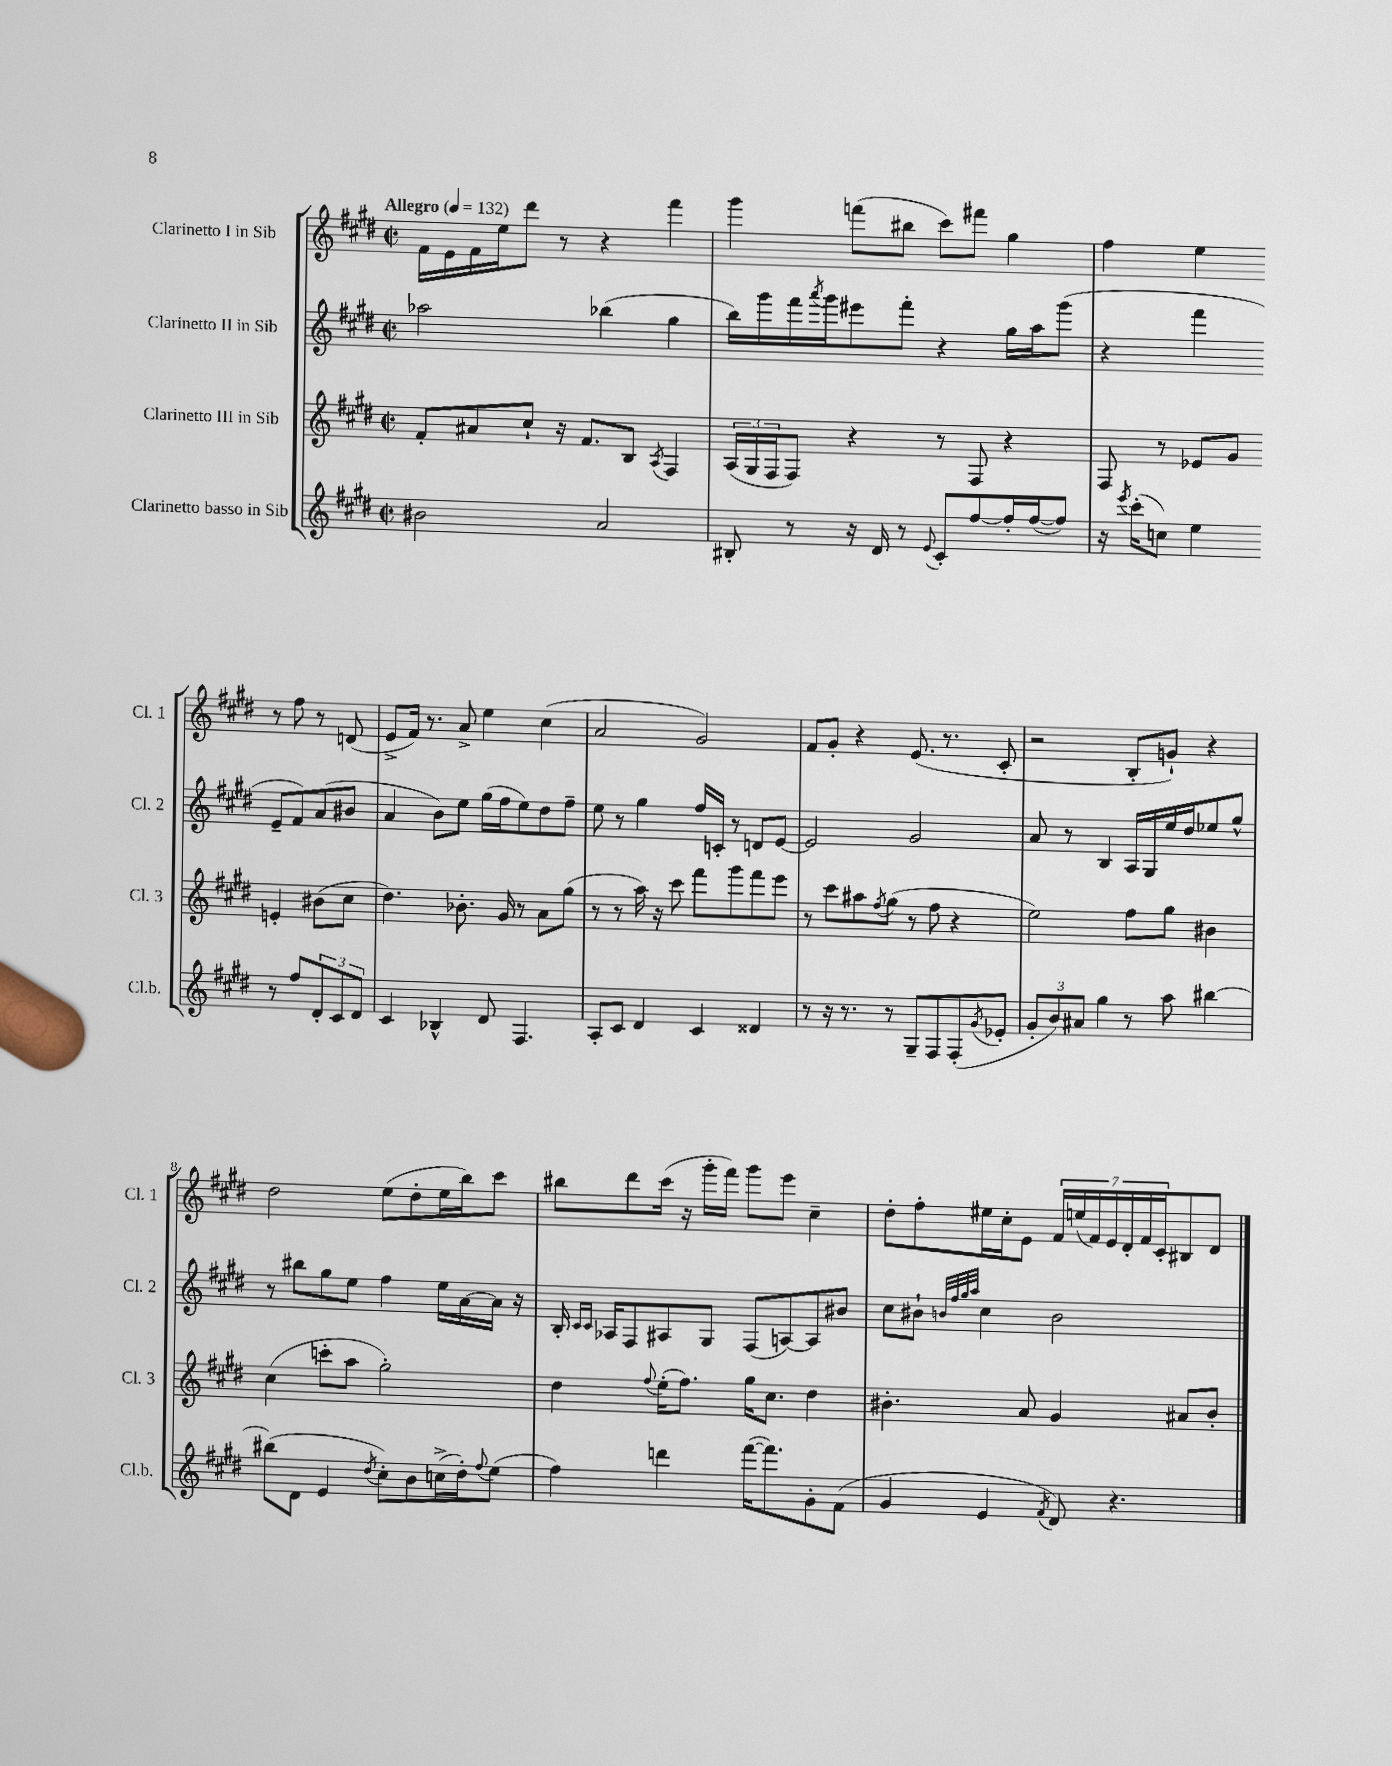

**kern	**kern	**kern	**kern
*part4	*part3	*part2	*part1
*staff4	*staff3	*staff2	*staff1
*I"Clarinetto basso in Sib	*I"Clarinetto III in Sib	*I"Clarinetto II in Sib	*I"Clarinetto I in Sib
*I'Cl.b.	*I'Cl. 3	*I'Cl. 2	*I'Cl. 1
*clefG2	*clefG2	*clefG2	*clefG2
*k[f#c#g#d#]	*k[f#c#g#d#]	*k[f#c#g#d#]	*k[f#c#g#d#]
*M2/2	*M2/2	*M2/2	*M2/2
*met(c|)	*met(c|)	*met(c|)	*met(c|)
*MM132	*MM132	*MM132	*MM132
=1	=1	=1	=1
!	!	!	!LO:TX:a:B:t=Allegro
2b#X\	8f#'/L	2aa-X\	16f#\LL
.	.	.	16e\
.	8a#X/	.	16f#\
.	.	.	16ee\J
.	8cc#`/J	.	8ddd#\J
.	16r	.	8r
.	8.f#/L	.	.
2a/	.	(4bb-X\	4r
.	8B/J	.	.
.	8qA/	.	.
.	4F#/	4gg#\	4fff#\
=2	=2	=2	=2
8B#X'/	(24A/LL	16bb\LL)	4ggg#\
.	24G#/	.	.
.	.	16ggg#\	.
.	24F#/J	.	.
8r	8F#/J)	16fff#\	.
.	.	8qaaa/	.
.	.	16ggg#\J	.
16r	4r	8eee#X\	(8fffn\L
16d#/	.	.	.
8r	.	8fff#'\J	8bb#X\J
8qqe/	.	.	.
8c#'/L	8r	4r	8ccc#\L)
[8ff#/	8F#/	.	8fff#X\J
16ff#'/L]	4r	16gg#\LL	4gg#\
([16ff#/J	.	16aa\J	.
8ff#/J])	.	(8ggg#\J	.
=3	=3	=3	=3
16r	8F#/	4r	4ff#\
8qeee/	.	.	.
(16ccc#'\KL	.	.	.
8ccn\J)	8r	.	.
4ee\	8e-X/L	4fff#\	4ee\
.	8g#/J	.	.
8r	4en'/	8e~/L	8r
8ff#/L	.	8f#/)	8ff#\
12d#'/	(8b#X\L	(8a/	8r
12c#/	.	.	.
.	8cc#\J	8b#X/J	(8dn/
12d#/J	.	.	.
!!LO:LB:g=z
=4	=4	=4	=4
4c#/	4.dd#\)	4a/	8e^/L
.	.	.	16f#/Jk)
.	.	.	8.r
4B-X^^/	.	8b\L)	.
.	8.b-X'\	8ee\J	8a^/
8d#/	.	(16gg#\LL	4ee\
.	16g#/	16ff#\J	.
4.F#/	8r	8ee\)	.
.	8a\L	8dd#\	(4cc#\
.	(8gg#\J	8ff#~\J	.
=5	=5	=5	=5
8A'/L	8r	8ee\	2a/
8c#/J	8r	8r	.
4d#/	16aa\)	4gg#\	.
.	16r	.	.
.	8ccc#\	.	.
4c#/	8fff#\L	16ff#/LL	2g#/)
.	.	16cn'/JJ	.
.	8ggg#\	8r	.
4d##X/	8fff#\	8dn/L	.
.	8eee\J	[8e/J	.
=6	=6	=6	=6
8r	8r	2e/]	8f#/L
16r	8ccc#\L	.	8g#'/J
8.r	.	.	.
.	8aa#X\	.	4r
.	8qff#/	.	.
8r	(8gg#\J	.	.
8G#~/L	8r	2g#/	(8.e/
8F#/	8ff#\	.	.
.	.	.	8.r
(8F#'/	4r	.	.
8qg#/	.	.	.
8e-X'/J	.	.	8c#'/
=7	=7	=7	=7
12g#'/L	2ee\)	8a/	2r
12b/)	.	.	.
.	.	8r	.
12a#X/J	.	.	.
4gg#\	.	4B/	.
8r	8ff#\L	16A/LL	8B'/L
.	.	16G#/	.
8aa\	8gg#\J	16ee/	8gn`/J)
.	.	16dd#/J	.
[4bb#X\	4b#X\	8ee-X/	4r
.	.	8gg#^^/J	.
!!LO:LB:g=z
=8	=8	=8	=8
(8bb#X\L]	(4cc#\	8r	2dd#\
8d#\J	.	8bb#X\L	.
4e/	8cccn'\L	8gg#\	.
.	8aa\J	8ee\J	.
8qdd#/	.	.	.
8cc#'\L)	2gg#'\)	4ff#\	(8ee\L
8b\	.	.	8dd#'\
(16ccn^\L	.	16ee\LL	16ee\L
16dd#'\J)	.	[16a\	16bb\J)
8qqff#/	.	.	.
(8ee\J	.	16a\JJ]	8ccc#\J
.	.	16r	.
=9	=9	=9	=9
4ff#\)	4dd#\	16B'/	8bb#X\L
.	.	16qqc#/LL	.
.	.	16qqc#/JJ	.
.	.	16A-X/KL	.
.	.	8F#/	8ddd#\
.	8qqff#/	.	.
4dddn\	(16ee'\KL	8A#X/	(16ccc#\Jk
.	8.ff#\J)	.	16r
.	.	8G#/J	16ggg#'\LL
.	.	.	16fff#\JJ)
([16fff#\KL	16gg#\KL	(8F#/L	8ggg#\L
8.fff#\])	8.cc#\J	.	.
.	.	[8An/)	8eee\J
8g#'\	4dd#\	8A/]	4cc#~\
(8f#\J	.	8b#X/J	.
=10	=10	=10	=10
4g#/	4.b#X'\	8cc#\L	8dd#'\L
.	.	8b#X`\J	8ff#'\
.	.	32qqbn/LLL	.
.	.	32qqff#/	.
.	.	32qqgg#/	.
.	.	32qqaa/JJJ	.
4e/	.	4cc#\	16ee#X\L
.	.	.	16cc#'\J
.	8a/	.	8e\J
8qf#/	.	.	.
8d#/)	4g#/	2b\	28f#/LL
.	.	.	(28een/
.	.	.	28f#/)
.	.	.	28e/
4.r	.	.	.
.	.	.	28d#'/
.	.	.	28f#/
.	.	.	28c#'/J
.	8a#X/L	.	8B#X/
.	8b#'/J	.	8d#/J
==	==	==	==
*-	*-	*-	*-
